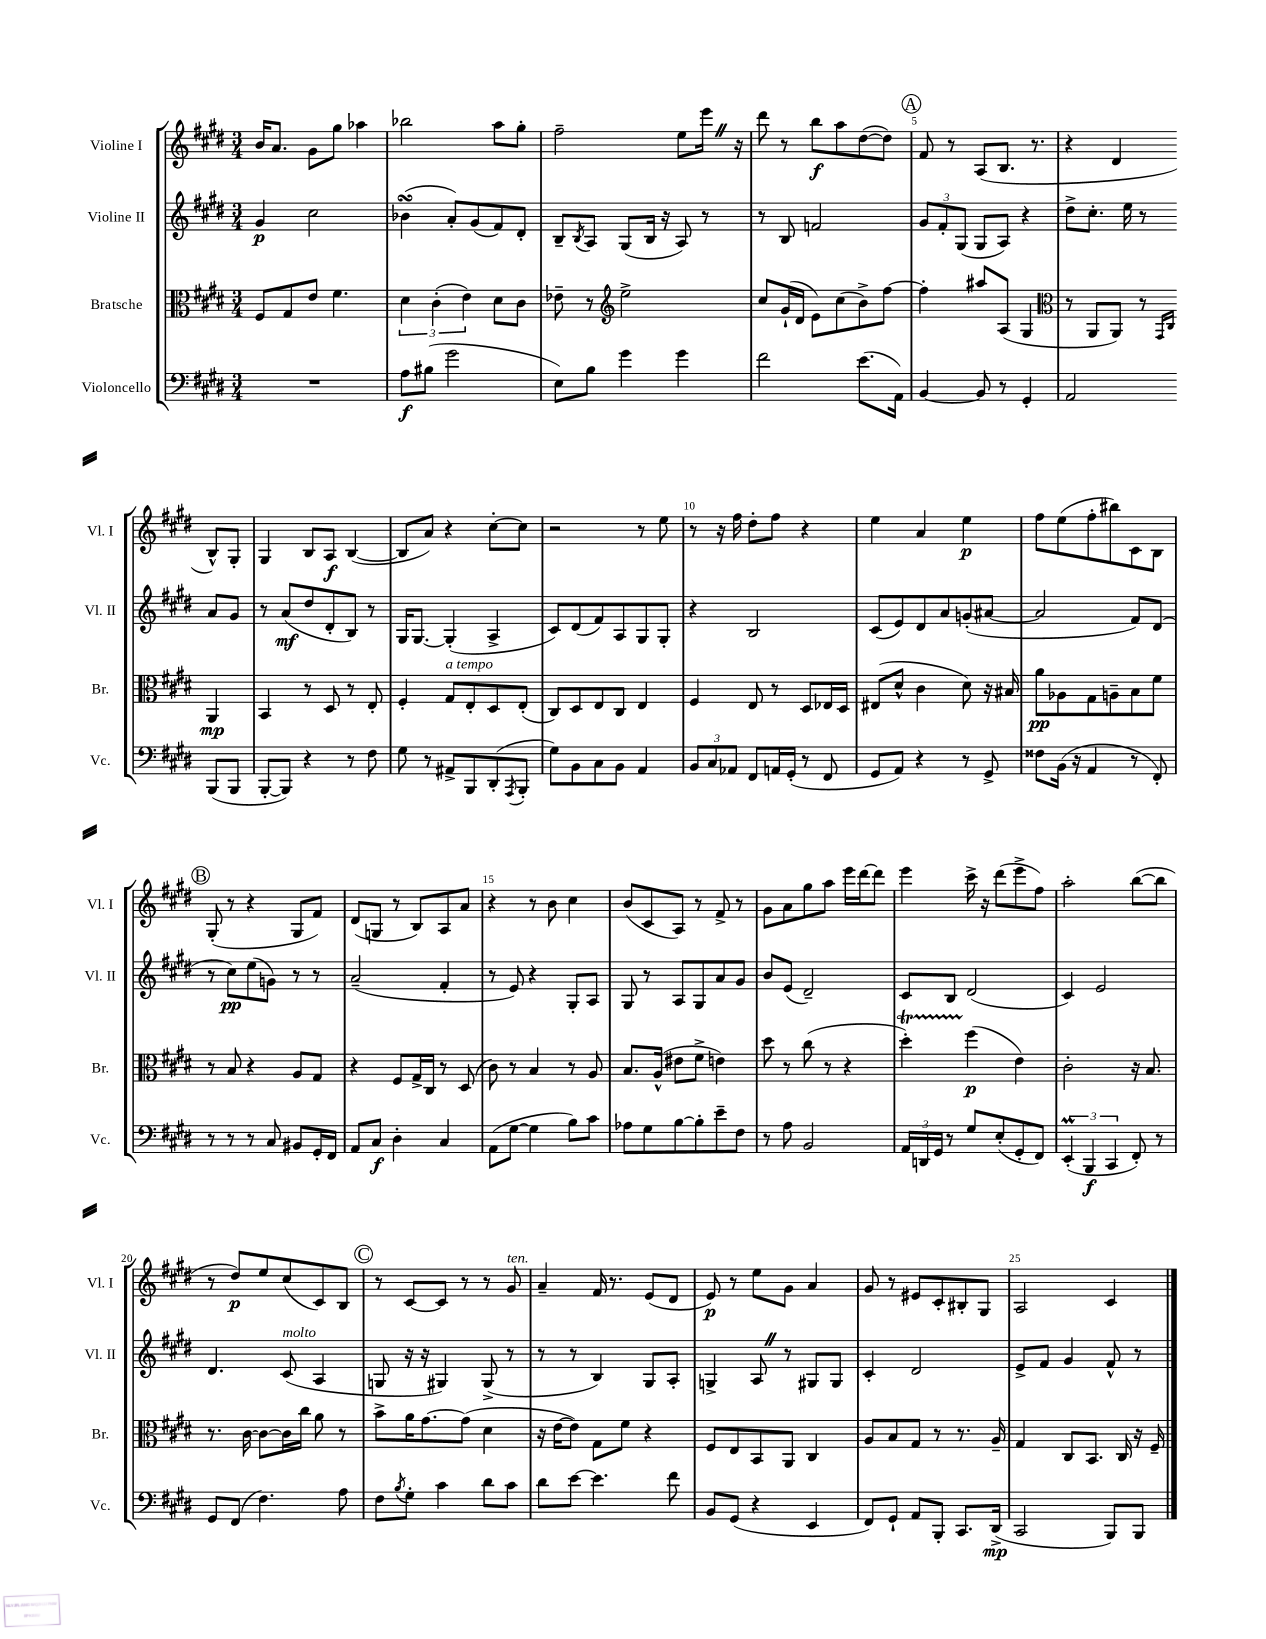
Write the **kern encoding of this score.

**kern	**dynam	**kern	**dynam	**kern	**dynam	**kern	**dynam
*part4	*part4	*part3	*part3	*part2	*part2	*part1	*part1
*staff4	*staff4	*staff3	*staff3	*staff2	*staff2	*staff1	*staff1
*I"Violoncello	*	*I"Bratsche	*	*I"Violine II	*	*I"Violine I	*
*I'Vc.	*	*I'Br.	*	*I'Vl. II	*	*I'Vl. I	*
*clefF4	*	*clefC3	*	*clefG2	*	*clefG2	*
*k[f#c#g#d#]	*	*k[f#c#g#d#]	*	*k[f#c#g#d#]	*	*k[f#c#g#d#]	*
*M3/4	*	*M3/4	*	*M3/4	*	*M3/4	*
=1	=1	=1	=1	=1	=1	=1	=1
2.r	.	8F#/L	.	4g#/	p	16b/KL	.
.	.	.	.	.	.	8.a/J	.
.	.	8G#/	.	.	.	.	.
.	.	8e/J	.	2cc#\	.	8g#\L	.
.	.	4.f#\	.	.	.	8gg#\J	.
.	.	.	.	.	.	4aa-X\	.
=2	=2	=2	=2	=2	=2	=2	=2
8A\L	f	6d#\	.	(4b-XsSSs\	.	2bb-X\	.
(8B#X\J	.	.	.	.	.	.	.
.	.	(6c#'\	.	.	.	.	.
2g#\	.	.	.	8a'/L)	.	.	.
.	.	6e\)	.	.	.	.	.
.	.	.	.	(8g#/	.	.	.
.	.	8d#\L	.	8f#/)	.	8aa\L	.
.	.	8c#\J	.	8d#'/J	.	8gg#'\J	.
=3	=3	=3	=3	=3	=3	=3	=3
8E\L)	.	8e-X~\	.	8B~/L	.	2ff#~\	.
.	.	.	.	8qB/	.	.	.
8B\J	.	8r	.	8A/J	.	.	.
*	*	*clefG2	*	*	*	*	*
4g#\	.	2ee^\	.	(8G#/L	.	.	.
.	.	.	.	16B/Jk	.	.	.
.	.	.	.	16r	.	.	.
4g#\	.	.	.	8A/)	.	8ee\L	.
.	.	.	.	8r	.	16eeeZ\Jk	.
.	.	.	.	.	.	16r	.
=4	=4	=4	=4	=4	=4	=4	=4
2f#\	.	8cc#/L	.	8r	.	8ddd#\	.
.	.	(16g#`/L	.	8B/	.	8r	.
.	.	16d#/JJ	.	.	.	.	.
.	.	8e\L)	.	2fn/	.	8bb\L	f
.	.	(8cc#\	.	.	.	8aa\	.
(8.e\L	.	8b^\)	.	.	.	([8dd#\	.
.	.	[8ff#\J	.	.	.	8dd#\J])	.
16AA\Jk)	.	.	.	.	.	.	.
!!LO:REH:place=s1:t=A
=5	=5	=5	=5	=5	=5	=5	=5
[4BB/	.	4ff#'\]	.	12g#/L	.	8f#/	.
.	.	.	.	12f#'/	.	.	.
.	.	.	.	.	.	8r	.
.	.	.	.	(12G#/J	.	.	.
8BB/]	.	8aa#X/L	.	8G#/L	.	(8A/L	.
8r	.	(8A/J	.	8A/J)	.	8.B/J	.
4GG#'/	.	4G#/	.	4r	.	.	.
.	.	.	.	.	.	8.r	.
=6	=6	=6	=6	=6	=6	=6	=6
*	*	*clefC3	*	*	*	*	*
2AA/	.	8r	.	8dd#^\L	.	4r	.
.	.	8AA/L	.	8.cc#'\J	.	.	.
.	.	8AA/J)	.	.	.	4d#/	.
.	.	.	.	16ee\	.	.	.
.	.	8r	.	8r	.	.	.
.	.	16qqGG#/LL	.	.	.	.	.
.	.	16qqC#/JJ	.	.	.	.	.
(8BBB/L	.	4AA/	mp	8a/L	.	8B^^/L)	.
8BBB/J	.	.	.	8g#/J	.	8G#'/J	.
!!LO:LB:g=z
=7	=7	=7	=7	=7	=7	=7	=7
[8BBB'/L	.	4BB/	.	8r	.	4G#/	.
8BBB/J])	.	.	.	(8a/L	mf	.	.
4r	.	8r	.	8dd#/	.	8B/L	.
.	.	8D#/	.	8d#'/	.	8A/J	f
8r	.	8r	.	8B/J)	.	([4B/	.
8F#\	.	8E'/	.	8r	.	.	.
=8	=8	=8	=8	=8	=8	=8	=8
8G#\	.	4F#'/	.	16G#/KL	.	8B/L]	.
.	.	.	.	[8.G#/J	.	.	.
8r	.	.	.	.	.	8a/J)	.
!	!	!LO:TX:a:i:t=a tempo	!	!	!	!	!
8AA#X^/L	.	8G#/L	.	(4G#'/]	.	4r	.
8BBB/	.	8E'/	.	.	.	.	.
(8DD#'/	.	8D#/	.	4A^/	.	[8cc#'\L	.
8qAAA/	.	.	.	.	.	.	.
8BBB'/J	.	(8E'/J	.	.	.	8cc#\J]	.
=9	=9	=9	=9	=9	=9	=9	=9
8G#\L)	.	8C#/L)	.	8c#/L)	.	2r	.
8BB\	.	8D#/	.	(8d#/	.	.	.
8C#\	.	8E/	.	8f#/)	.	.	.
8BB\J	.	8C#/J	.	8A/	.	.	.
4AA/	.	4E/	.	8G#/	.	8r	.
.	.	.	.	8G#'/J	.	8ee\	.
=10	=10	=10	=10	=10	=10	=10	=10
12BB/L	.	4F#/	.	4r	.	8r	.
12C#/	.	.	.	.	.	.	.
.	.	.	.	.	.	16r	.
12AA-X/J	.	.	.	.	.	.	.
.	.	.	.	.	.	16ff#\	.
8FF#/L	.	8E/	.	2B/	.	8dd#'\L	.
16AAn/L	.	8r	.	.	.	8ff#\J	.
(16GG#'/JJ	.	.	.	.	.	.	.
8r	.	8D#/L	.	.	.	4r	.
8FF#/	.	16E-X/L	.	.	.	.	.
.	.	16D#/JJ	.	.	.	.	.
=11	=11	=11	=11	=11	=11	=11	=11
8GG#/L	.	(8E#X/L	.	(8c#/L	.	4ee\	.
8AA/J)	.	8d#^^/J	.	8e/)	.	.	.
4r	.	4c#\	.	8d#/	.	4a/	.
.	.	.	.	8a/	.	.	.
8r	.	8d#\)	.	(8gn'/	.	4ee\	p
8GG#^/	.	16r	.	[8a#X/J	.	.	.
.	.	16B#X/	.	.	.	.	.
=12	=12	=12	=12	=12	=12	=12	=12
8F##X\L	.	8a\L	pp	2a#/]	.	8ff#\L	.
(16BB\Jk	.	8A-X\	.	.	.	(8ee\	.
16r	.	.	.	.	.	.	.
4AA/	.	8G#\	.	.	.	8ff#'\	.
.	.	8An~\	.	.	.	8bb#X\)	.
8r	.	8B\	.	8f#/L)	.	8c#\	.
8FF#'/)	.	8f#\J	.	(8d#/J	.	8B\J	.
!!LO:LB:g=z
!!LO:REH:place=s1:t=B
=13	=13	=13	=13	=13	=13	=13	=13
8r	.	8r	.	8r	.	(8G#'/	.
8r	.	8B/	.	8cc#\L)	pp	8r	.
8r	.	4r	.	(8ee\	.	4r	.
8C#/	.	.	.	8gn\J)	.	.	.
8BB#X/L	.	8A/L	.	8r	.	8G#/L	.
16GG#'/L	.	8G#/J	.	8r	.	8f#/J)	.
16FF#/JJ	.	.	.	.	.	.	.
=14	=14	=14	=14	=14	=14	=14	=14
8AA/L	.	4r	.	(2a~/	.	(8d#/L	.
8C#/J	f	.	.	.	.	8Gn/J	.
4D#'\	.	8F#/L	.	.	.	8r	.
.	.	16G#^/L	.	.	.	8B/L)	.
.	.	16C#/JJ	.	.	.	.	.
4C#/	.	8r	.	4f#'/	.	8A/	.
.	.	(8D#/	.	.	.	8a/J	.
=15	=15	=15	=15	=15	=15	=15	=15
(8AA\L	.	8c#\)	.	8r	.	4r	.
[8G#\J	.	8r	.	8e/)	.	.	.
4G#\]	.	4B/	.	4r	.	8r	.
.	.	.	.	.	.	8b\	.
8B\L)	.	8r	.	8G#'/L	.	4cc#\	.
8c#\J	.	8A/	.	8A/J	.	.	.
=16	=16	=16	=16	=16	=16	=16	=16
8A-X\L	.	8.B/L	.	8G#/	.	(8b/L	.
8G#\	.	.	.	8r	.	8c#/	.
.	.	(16A^^/Jk	.	.	.	.	.
[8B\	.	8e#X\L	.	8A/L	.	8A/J)	.
8B'\]	.	8f#^\J	.	8G#/	.	8r	.
8e~\	.	4en\)	.	8a/	.	8f#^/	.
8F#\J	.	.	.	8g#/J	.	8r	.
=17	=17	=17	=17	=17	=17	=17	=17
8r	.	8dd#\	.	8b/L	.	8g#\L	.
8A\	.	8r	.	(8e/J	.	8a\	.
2BB/	.	(8cc#\	.	2d#~/)	.	8gg#\	.
.	.	8r	.	.	.	8aa\J	.
.	.	4r	.	.	.	16eee\LL	.
.	.	.	.	.	.	[16ddd#\J	.
.	.	.	.	.	.	8ddd#\J]	.
=18	=18	=18	=18	=18	=18	=18	=18
24AA/LL	.	4dd#t'\)	.	8c#/L	.	4eee\	.
24DDn/	.	.	.	.	.	.	.
24GG#/JJ	.	.	.	.	.	.	.
8r	.	.	.	8B/J	.	.	.
8G#/L	.	(4ff#\	p	(2d#/	.	16ccc#^\	.
.	.	.	.	.	.	16r	.
(8E'/	.	.	.	.	.	(8ddd#\L	.
8GG#'/	.	4e\)	.	.	.	8eee^\	.
8FF#/J)	.	.	.	.	.	8ff#\J)	.
=19	=19	=19	=19	=19	=19	=19	=19
(6EEM'/	.	2c#'\	.	4c#/)	.	2aa'\	.
6BBB/	f	.	.	.	.	.	.
.	.	.	.	2e/	.	.	.
6CC#/	.	.	.	.	.	.	.
8FF#'/)	.	16r	.	.	.	([8bb\L	.
.	.	8.B/	.	.	.	.	.
8r	.	.	.	.	.	8bb\J]	.
!!LO:LB:g=z
=20	=20	=20	=20	=20	=20	=20	=20
8GG#/L	.	8.r	.	4.d#/	.	8r	.
(8FF#/J	.	.	.	.	.	8dd#/L)	p
.	.	[16c#\	.	.	.	.	.
4.F#\)	.	8c#\L_	.	.	.	8ee/	.
!	!	!	!	!LO:TX:a:i:t=molto	!	!	!
.	.	16c#\L]	.	(8c#/	.	(8cc#/	.
.	.	16cc#\JJ	.	.	.	.	.
.	.	8a\	.	4A/	.	8c#/)	.
8A\	.	8r	.	.	.	8B/J	.
!!LO:REH:place=s1:t=C
=21	=21	=21	=21	=21	=21	=21	=21
8F#\L	.	8b^\L	.	8Gn/	.	8r	.
8qB/	.	.	.	.	.	.	.
8G#'\J	.	16a\K	.	16r	.	[8c#/L	.
.	.	[8.g#\	.	16r	.	.	.
4c#\	.	.	.	4G#X/)	.	8c#/J]	.
.	.	(8g#\J]	.	.	.	8r	.
8d#\L	.	4d#\	.	(8G#^/	.	8r	.
!	!	!	!	!	!	!LO:TX:a:i:t=ten.	!
8c#\J	.	.	.	8r	.	8g#/	.
=22	=22	=22	=22	=22	=22	=22	=22
8d#\L	.	16r	.	8r	.	4a~/	.
.	.	[16e\KL	.	.	.	.	.
[8e\J	.	8e\J])	.	8r	.	.	.
4.e\]	.	8G#\L	.	4B/)	.	16f#/	.
.	.	.	.	.	.	8.r	.
.	.	8f#\J	.	.	.	.	.
.	.	4r	.	8G#/L	.	(8e/L	.
8f#\	.	.	.	8A'/J	.	8d#/J	.
=23	=23	=23	=23	=23	=23	=23	=23
8BB/L	.	8F#/L	.	4Gn^/	.	8e/)	p
(8GG#/J	.	8E/	.	.	.	8r	.
4r	.	8BB/	.	8AZ/	.	8ee\L	.
.	.	8AA/J	.	8r	.	8g#\J	.
4EE/	.	4C#/	.	8G#X/L	.	4a/	.
.	.	.	.	8G#/J	.	.	.
=24	=24	=24	=24	=24	=24	=24	=24
8FF#/L)	.	8A/L	.	4c#'/	.	8g#/	.
8GG#`/J	.	8B/	.	.	.	8r	.
8AA/L	.	8G#/J	.	2d#/	.	8e#X/L	.
8BBB'/J	.	8r	.	.	.	8c#'/	.
8.CC#/L	.	8.r	.	.	.	8B#X'/	.
.	.	.	.	.	.	8G#/J	.
(16DD#^/Jk	mp	16A~/	.	.	.	.	.
=25	=25	=25	=25	=25	=25	=25	=25
2CC#/	.	4G#/	.	8e^/L	.	2A/	.
.	.	.	.	8f#/J	.	.	.
.	.	8C#/L	.	4g#/	.	.	.
.	.	8.BB/J	.	.	.	.	.
8BBB/L)	.	.	.	8f#^^/	.	4c#/	.
.	.	16C#/	.	.	.	.	.
8BBB/J	.	16r	.	8r	.	.	.
.	.	16F#~/	.	.	.	.	.
==	==	==	==	==	==	==	==
*-	*-	*-	*-	*-	*-	*-	*-
